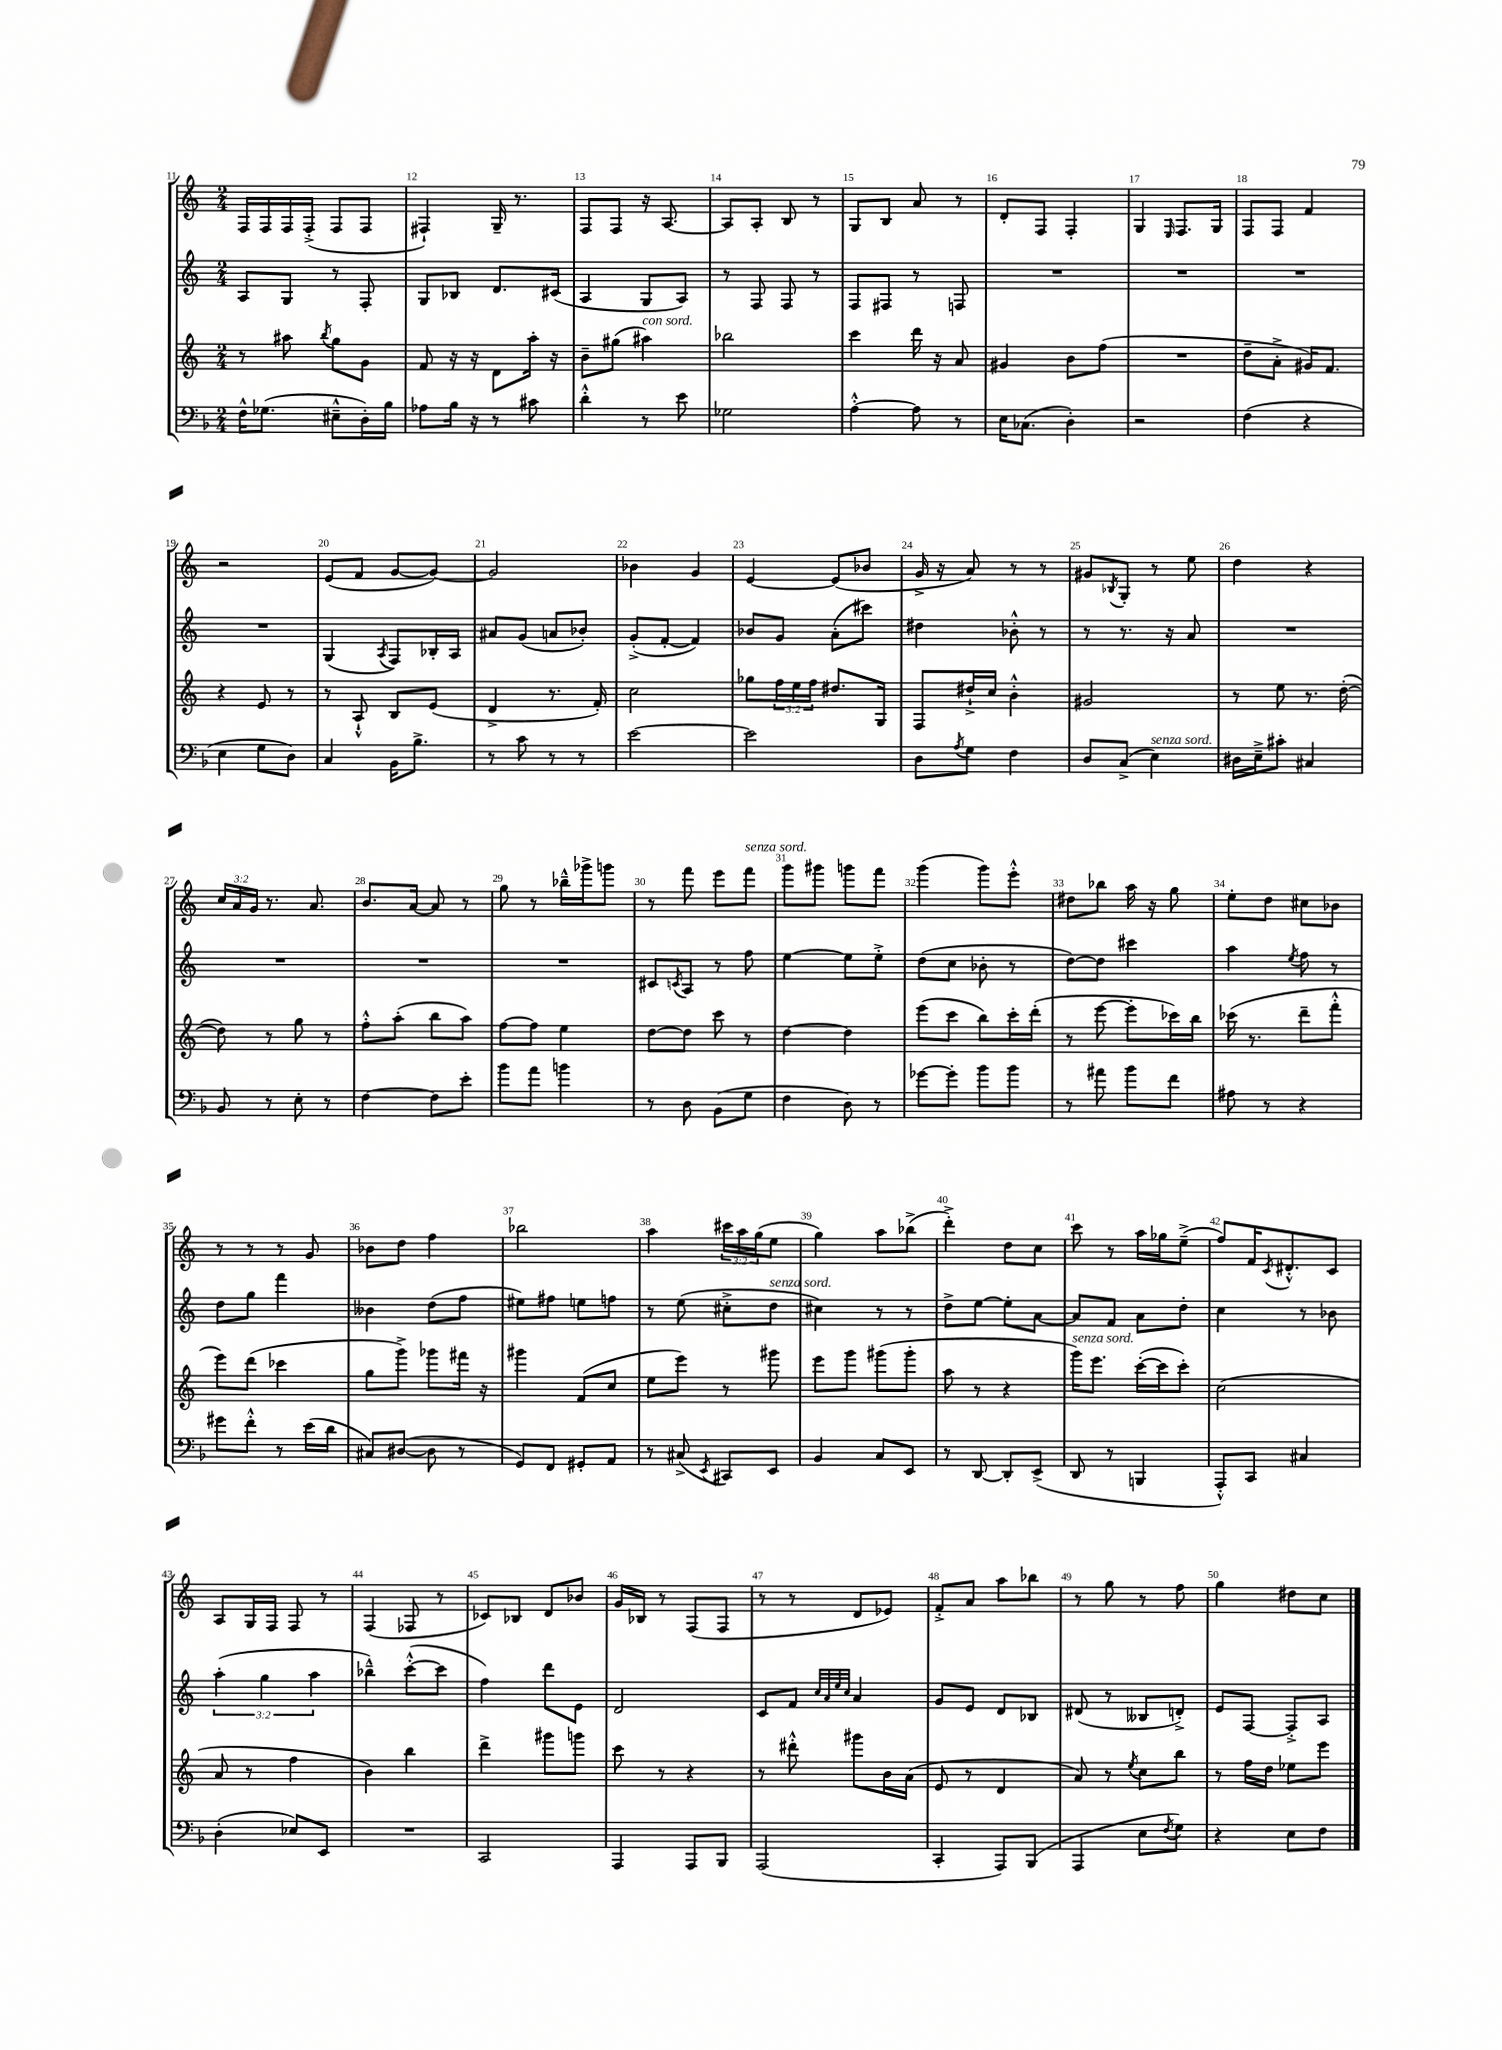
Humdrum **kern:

**kern	**kern	**kern	**kern
*staff4	*staff3	*staff2	*staff1
*clefF4	*clefG2	*clefG2	*clefG2
*k[b-]	*k[]	*k[]	*k[]
*M2/4	*M2/4	*M2/4	*M2/4
16F^^\LK	8r	8A/L	16F/LL
(8.G-\J	.	.	16F/
.	8aa#\	8G/J	16F/
.	.	.	(16F'^/JJ
.	8qbb/	.	.
8E#~^^\L	8gg\L	8r	8F/L
16D'\L)	8g\J	8F'/	8F/J
16B-\JJ	.	.	.
=	=	=	=
8A-\L	8f/	8G/L	4F#`/)
16B-\Jk	16r	8B-/J	.
16r	16r	.	.
8r	8d\L	8.d/L	16G~/
.	.	.	8.r
8c#\	16aa'\Jk	.	.
.	16r	(16c#/Jk	.
=	=	=	=
4d'^^\	8b~\L	4A/	8F/L
.	(8gg#\J	.	8F/J
8r	4aa#\)	8G/L	16r
.	.	.	[8.A/
8e\	.	8A/J)	.
=	=	=	=
2G-\	2bb-\	8r	8A/]L
.	.	8F/	8A'/J
.	.	8F/	8B/
.	.	8r	8r
=	=	=	=
[4A'^^\	4ccc\	8F/L	8G/L
.	.	8F#/J	8B/J
8A\]	16ddd\	8r	8a/
.	16r	.	.
8r	8a/	8F/	8r
=	=	=	=
16E\LK	4g#/	2r	8d'/L
(8.C-\J	.	.	.
.	.	.	8F/J
4D'\)	8b\L	.	4F'/
.	(8ff\J	.	.
=	=	=	=
2r	2r	2r	4G/
.	.	.	16qqE/
.	.	.	8.F/L
.	.	.	16G/Jk
=	=	=	=
(4F\	8dd~\L	2r	8F/L
.	8a'^\J	.	8F/J
4r	16g#/LK)	.	4f/
.	8.f/J	.	.
=	=	=	=
4E\	4r	2r	2r
8G\L	8e/	.	.
8D\J)	8r	.	.
=	=	=	=
4C/	8r	(4G/	(8e/L
.	8A`^^/	.	8f/J
.	.	8qA/	.
16BB-\LK	8B/L	8F/L)	[8g/L
8.B-^\J	.	.	.
.	(8e/J	16B-'/L	8g/_J)
.	.	16A/JJ	.
=	=	=	=
8r	4d^/	8a#/L	2g/]
8c\	.	(8g/J	.
8r	8.r	8a/L	.
8r	.	8b-'/J)	.
.	16f'/)	.	.
=	=	=	=
[2e\	2cc\	(8g'^/L	4b-\
.	.	[8f'/J	.
.	.	4f/])	4g/
=	=	=	=
2e\]	8gg-\L	8b-/L	[4e/
.	24ff\L	8g/J	.
.	24ee\	.	.
.	24ff\JJ	.	.
.	8.dd#/L	(8a'\L	(8e/]L
.	.	8ccc#\J)	8b-/J
.	16G/Jk	.	.
=	=	=	=
8D\L	8F/L	4dd#\	16g^/
.	.	.	16r
8qA/	.	.	.
8G\J	16dd#`^/L	.	8a/)
.	16cc/JJ	.	.
4F\	4b'^^\	8b-'^^\	8r
.	.	8r	8r
=	=	=	=
8D/L	2g#/	8r	8g#/L
.	.	.	8qB-/
(8C^/J	.	8.r	8G'/J
4E\)	.	.	8r
.	.	16r	.
.	.	8a/	8ee\
=	=	=	=
16D#\LL	8r	2r	4dd\
16E~^\J	.	.	.
8c#'\J	8ee\	.	.
4C#/	8.r	.	4r
.	([16dd'\	.	.
=	=	=	=
8BB-/	8dd\])	2r	24cc/LL
.	.	.	24a/
.	.	.	24g/JJ
8r	8r	.	8.r
8E'\	8gg\	.	.
.	.	.	8.a/
8r	8r	.	.
=	=	=	=
[4F\	8ff'^^\L	2r	8.b/L
.	(8aa'\J	.	.
.	.	.	[16a/Jk
8F\]L	8bb\L	.	8a/]
8e'\J	8aa\J)	.	8r
=	=	=	=
8b-\L	[8ff\L	2r	8gg\
8a\J	8ff\]J	.	8r
4b\	4ee\	.	16bb-~^^\LL
.	.	.	16ggg-^\J
.	.	.	8ggg\J
=	=	=	=
8r	[8dd\L	8c#/L	8r
.	.	8qc/	.
8D\	8dd\]J	8A/J	8fff\
(8BB-\L	8ccc\	8r	8eee\L
8G\J	8r	8ff\	8fff\J
=	=	=	=
4F\	[4dd\	[4ee\	8ggg\L
.	.	.	8ggg#\J
8D\)	4dd\]	8ee\]L	8ggg\L
8r	.	8ee'^\J	8fff\J
=	=	=	=
[8g-\L	(8eee\L	(8dd\L	(4ggg\
8g-'\]J	8ccc\J	8cc\J	.
8b-\L	8bb\L)	8b-'\	8ggg\L)
8b-\J	16ccc'\L	8r	8eee'^^\J
.	(16ddd'\JJ	.	.
=	=	=	=
8r	8r	[8dd\L)	8dd#\L
8a#\	[8eee\	8dd\]J	8bb-\J
8b-\L	8eee'\]L	4ccc#\	16aa\
.	.	.	16r
8f\J	16ccc-\L)	.	8gg\
.	16bb\JJ	.	.
=	=	=	=
8A#\	(16ccc-\	4aa\	8ee'\L
.	8.r	.	.
8r	.	.	8dd\J
.	.	8qee/	.
4r	8ddd~\L	8ff\	8cc#\L
.	8fff'^^\J	8r	8b-\J
=	=	=	=
8g#\L	8eee\L)	8dd\L	8r
8f'^^\J	(8ddd\J	8gg\J	8r
8r	4ccc-\	4fff\	8r
(16e\LL	.	.	8g/
16d\JJ	.	.	.
=	=	=	=
8C#/L)	8gg\L	4b--\	8b-\L
([8D#/J	8ggg^\J)	.	8dd\J
8D#\]	8ggg-\L	(8dd\L	4ff\
8r	16fff#\Jk	8ff\J	.
.	16r	.	.
=	=	=	=
8GG/L)	4ggg#\	8ee#\L)	2bb-\
8FF/J	.	8ff#\J	.
8GG#'/L	(8f/L	8ee\L	.
8AA/J	8cc/J	8ff\J	.
=	=	=	=
8r	8ee\L	8r	4aa\
(8C#^/	8eee\J)	(8ee\	.
8qEE/	.	.	.
8CC#/L)	8r	8cc#'^\L	24ccc#\LL
.	.	.	24aa\
.	.	.	(24gg\J
8EE/J	8ggg#\	8dd\J	8ee\J
=	=	=	=
4BB-/	8eee\L	4cc#\)	4gg\)
.	8ggg\J	.	.
8C/L	(8ggg#\L	8r	8aa\L
8EE/J	8ggg#'\J	8r	(8bb-^\J
=	=	=	=
8r	8aa\	8dd^\L	4ddd'^\)
[8DD/	8r	[8ee\J	.
8DD'/]L	4r	8ee'\]L	8dd\L
(8EE^/J	.	[8a\J	8cc\J
=	=	=	=
8DD/	16ggg\LK)	8a/]L	8ccc\
.	8.eee\J	.	.
8r	.	8f/J	8r
4BBB/	([16ccc'\LL	8a\L	16aa\LL
.	16ccc\]J	.	16gg-\J
.	8ccc'\J)	8dd'\J	(8ee~^\J
=	=	=	=
8AAA'^^/L)	(2cc\	4cc\	8ff/L)
8CC/J	.	.	16f/K
.	.	.	8qc/
.	.	.	8.d#'^^/
4C#/	.	8r	.
.	.	8b-\	8c/J
=	=	=	=
(4D'\	8a/	(6aa'\	8A/L
.	8r	.	16G/L
.	.	6gg\	.
.	.	.	16F/JJ
8E-/L)	4ff\	.	8F/
.	.	6aa\	.
8EE/J	.	.	8r
=	=	=	=
2r	4b\)	4bb-~^^\)	(4F/
.	4bb\	([8ccc'^^\L	8F-/
.	.	8ccc\]J	8r
=	=	=	=
2CC/	4ddd^\	4ff\)	8c-/L)
.	.	.	8B-/J
.	8ggg#\L	8ddd\L	8d/L
.	8ggg\J	8e\J	8b-/J
=	=	=	=
4AAA/	8ccc\	2d/	16g/LL
.	.	.	16B-/JJ
.	8r	.	8r
8AAA/L	4r	.	(8F/L
8BBB-/J	.	.	8F/J
=	=	=	=
(2AAA/	8r	8c/L	8r
.	8ddd#'^^\	8f/J	8r
.	.	32qqcc/LLL	.
.	.	32qqa/	.
.	.	32qqee/	.
.	.	32qqcc/JJJ	.
.	8ggg#\L	4a/	8d/L
.	16b\L	.	8e-/J)
.	(16a\JJ	.	.
=	=	=	=
4CC'/	8e/	8g/L	8f'^/L
.	8r	8e/J	8a/J
8AAA/L)	4d/	8d/L	8aa\L
(8BBB-/J	.	8B-/J	8bb-\J
=	=	=	=
4AAA/	8a/)	(8d#/	8r
.	8r	8r	8gg\
.	8qee/	.	.
8E\L	8cc\L	8B--/L	8r
8qF/	.	.	.
8G\J)	8bb\J	8d'^/J)	8ff\
=	=	=	=
4r	8r	8e/L	4gg\
.	16ff\LL	[8F/J	.
.	16dd\JJ	.	.
8E\L	8ee-\L	8F'^/]L	8dd#\L
8F\J	8eee\J	8A/J	8cc\J
==	==	==	==
*-	*-	*-	*-
